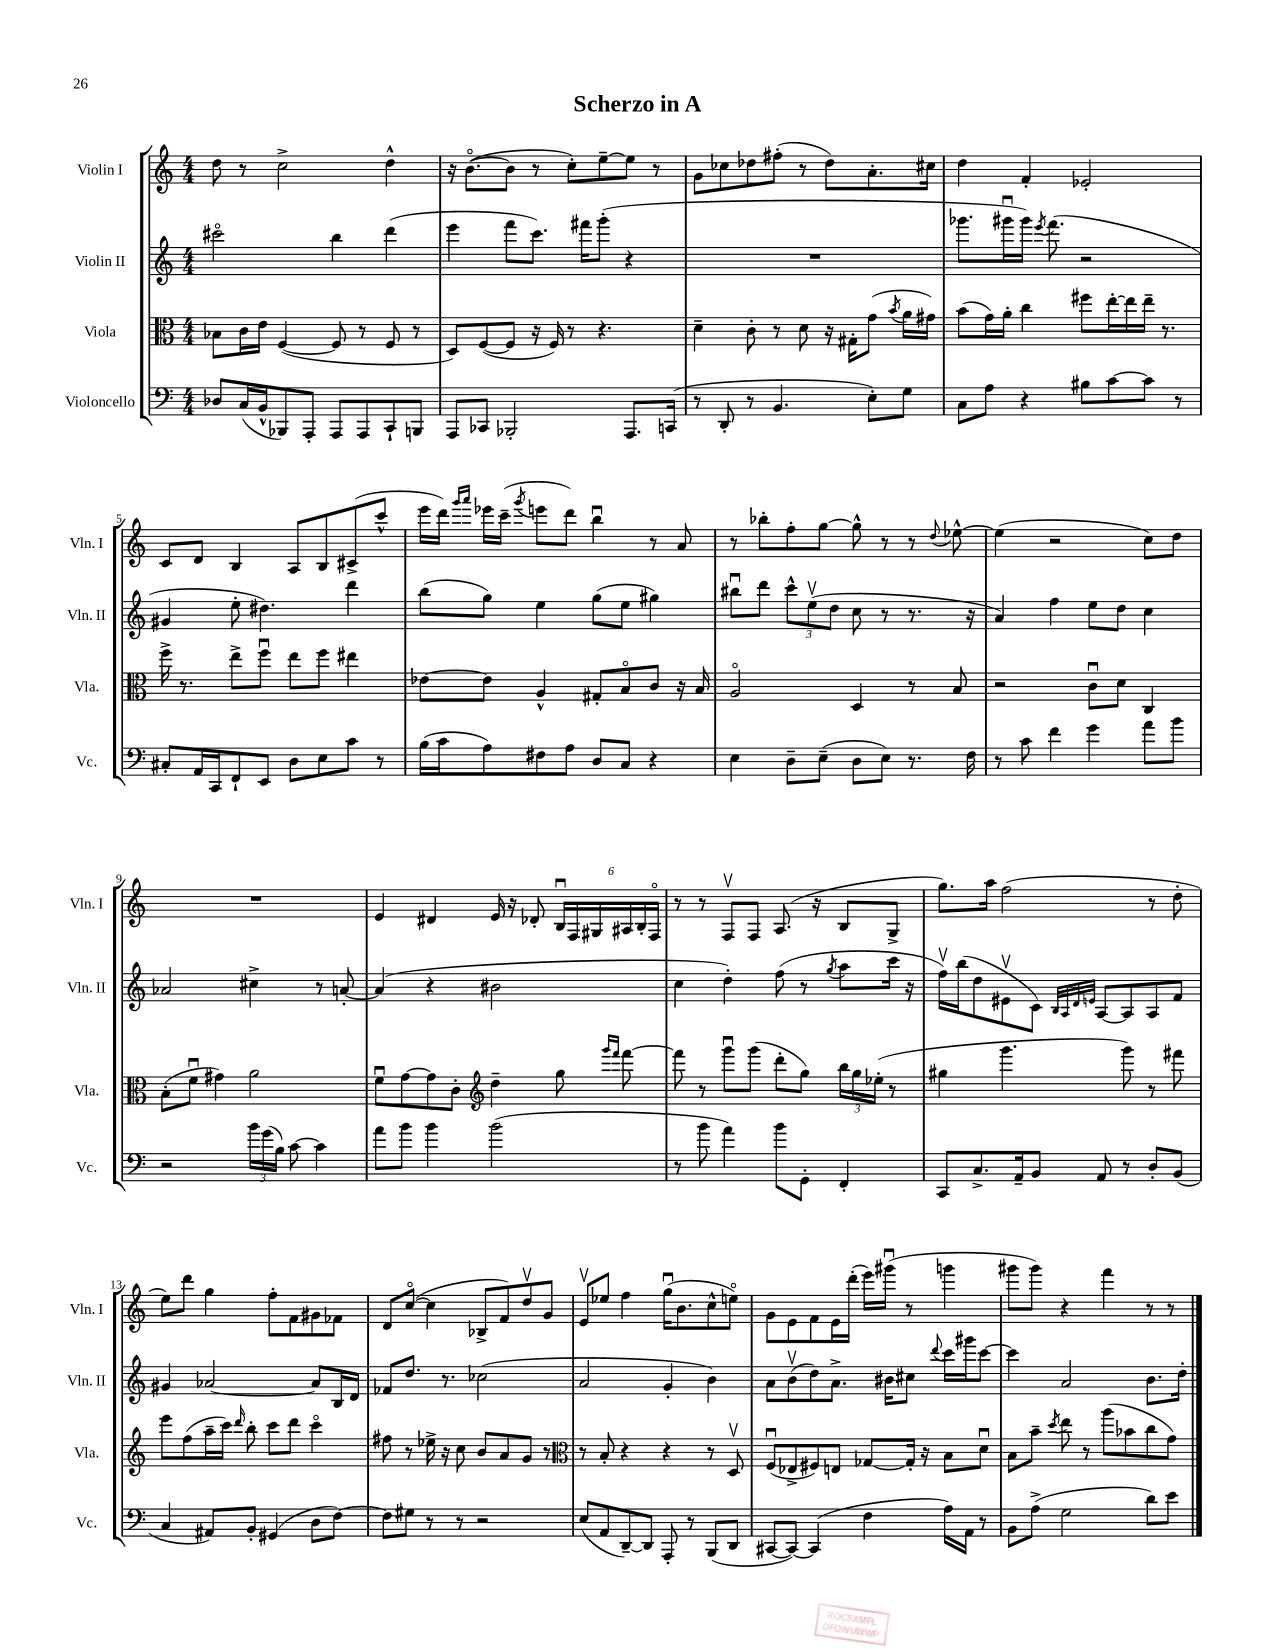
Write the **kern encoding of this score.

**kern	**kern	**kern	**kern
*staff4	*staff3	*staff2	*staff1
*clefF4	*clefC3	*clefG2	*clefG2
*k[]	*k[]	*k[]	*k[]
*M4/4	*M4/4	*M4/4	*M4/4
8D-	8B-	2ccc#o	8dd
(16C	16c	.	8r
16BB^^	16e	.	.
8BBB-)	([4F	.	2cc^
8AAA'	.	.	.
8AAA	8F]	4bb	.
8AAA	8r	.	.
8CC`	8F	(4ddd	4dd^^
8BBB	8r	.	.
=	=	=	=
8AAA	8D)	4eee	16r
.	.	.	([8.bo
8CC-	([8F	.	.
2BBB-'	8F]	8fff	8b]
.	16r	8.ccc)	8r
.	16F)	.	.
.	8r	.	8cc')
.	.	16fff#	.
.	4.r	(8ggg'	[8ee~
8.AAA	.	4r	8ee]
.	.	.	8r
(16CC	.	.	.
=	=	=	=
8r	4d~	1r	8g
8DD'	.	.	8cc-
8r	8c'	.	8dd-
4.BB	8r	.	(8ff#'
.	8d	.	8r
.	16r	.	8dd-)
.	16G#'	.	.
8E')	(8g	.	8.a'
.	8qb	.	.
8G	16a	.	.
.	16g#)	.	16cc#
=	=	=	=
8C	(8b	8.ggg-	4dd
8A	16g)	.	.
.	16a'	16ggg#u	.
4r	4cc	16ggg#)	4f'
.	.	8qeee	.
.	.	(8.fff	.
8B#	8ff#	2r	2e-'
[8c	[16ee'	.	.
.	16ee]	.	.
8c]	16ee~	.	.
.	8.r	.	.
8r	.	.	.
=	=	=	=
8C#'	16ff^	4g#	8c
.	8.r	.	.
16AA	.	.	8d
16CC	.	.	.
8FF`	8ee^	8ee'	4B
8EE	8ffu	4.dd#)	.
8D	8ee	.	8A
8E	8ff	.	8B
8c	4ee#	4ddd	(8c#^
8r	.	.	8ccc^^
=	=	=	=
(16B	[8e-	(8bb	16eee
16c	.	.	16ddd)
.	.	.	16qqggg
.	.	.	16qqaaa
8A)	8e-]	8gg)	16eee-
.	.	.	(16ccc~
.	.	.	8qggg
8F#	4A^^	4ee	8eee
8A	.	.	8ddd)
8D	8G#'	(8gg	4bbu
8C	8Bo	8ee	.
4r	8c	4gg#)	8r
.	16r	.	8a
.	16B	.	.
=	=	=	=
4E	2Ao	8bb#u	8r
.	.	8ddd	8bb-'
8D~	.	12ccc^^	8ff'
.	.	(12eev	.
(8E~	.	.	[8gg
.	.	12dd	.
8D	4D	8cc	8gg^^]
8E)	.	8r	8r
8.r	8r	8.r	8r
.	.	.	8qqdd
.	8B	.	[8ee-^^
16F	.	16r	.
=	=	=	=
8r	2r	4a)	(4ee-]
8c	.	.	.
4f	.	4ff	2r
4g	8cu	8ee	.
.	8d	8dd	.
8a	4C	4cc	8cc)
8b	.	.	8dd
=	=	=	=
2r	(8B'	2a-	1r
.	8fu	.	.
.	4g#)	.	.
24b	2a	4cc#^	.
(24g	.	.	.
24B)	.	.	.
[8c	.	.	.
4c]	.	8r	.
.	.	[8a'	.
=	=	=	=
8a	8fu	(4a]	4e
8b	[8g	.	.
4b	8g]	4r	4d#
.	8c'	.	.
*	*clefG2	*	*
(2b	4dd~	2b#	16e
.	.	.	16r
.	.	.	8d-'
.	8gg	.	24Bu
.	.	.	24F
.	.	.	24G#
.	16qqggg	.	.
.	16qqfff	.	.
.	[8fff	.	24A#
.	.	.	24B'
.	.	.	24Fo
=	=	=	=
8r	8fff]	4cc	8r
8b	8r	.	8r
4a)	8gggu	4dd')	8Fv
.	(8ggg	.	8F
8b	8ddd'	(8ff	(8.A
8GG'	8gg)	8r	.
.	.	.	16r
.	.	8qgg	.
4FF'	24bb	8aa	8B
.	24gg	.	.
.	(24ee-'	.	.
.	8r	16ccc	8G^
.	.	16r	.
=	=	=	=
8CC	4gg#	16ffv)	8.gg)
.	.	(16bb	.
8.C^	.	8dd	.
.	.	.	16aa
.	4.ggg	8e#v	(2ff
16AA~	.	.	.
8BB	.	8c)	.
.	.	32qqB	.
.	.	32qqA	.
.	.	32qqd	.
.	.	32qqe	.
8AA	.	[8A	.
8r	8ggg)	8A]	.
8D'	8r	8A	8r
(8BB	8fff#	8f	8dd'
=	=	=	=
4C	8eee	4g#	8ee)
.	(8ff	.	8ddd
8AA#)	16aa~	[2a-	4gg
.	16ccc)	.	.
.	16qqddd	.	.
8BB'	8bb'	.	.
(4GG#	8ccc	.	8ff'
.	8ddd	.	8f
8D	4ccco	8a-]	8g#
[8F)	.	16B	8f-
.	.	16d	.
=	=	=	=
8F]	8ff#	8f-	8d
8G#	8r	8.dd	([8cco
8r	16ee-^	.	4cc]
.	16r	8.r	.
8r	8cc	.	.
2r	8b	(2cc-	8B-^
.	8a	.	8f)
.	8g	.	8ddv
.	8r	.	8g
=	=	=	=
*	*clefC3	*	*
(8E	8r	2a	8ev
8AA	8B'	.	8ee-
[8DD~)	4r	.	4ff
8DD]	.	.	.
8AAA'	4r	4g'	(16ggu
.	.	.	8.b
8r	.	.	.
(8BBB	8r	4b)	8cc^^
8DD	8Dv	.	8eeo)
=	=	=	=
[8CC#	(8Fu	8a	8g
8CC#_)	8E-^	(8bv	8e
(4CC#]	8F#)	8dd)	8f
.	8E	8.a^	16e
.	.	.	(16ddd'
4F	[8G-	.	16eee)
.	.	16b#	(16ggg#u
.	16G-']	8cc#	8r
.	16r	.	.
.	.	8qqddd	.
16A)	8B	16ccc	4ggg
16AA	.	16ggg#	.
8r	8du	[8ccc	.
=	=	=	=
8BB	8B	4ccc]	8ggg#
(8A^	8b~	.	8ggg#)
.	8qdd	.	.
2G	8ee	2a	4r
.	8r	.	.
.	(8aa	.	4fff
.	8b-	.	.
8d)	8cc	8.b	8r
8e	8g)	.	8r
.	.	16dd'	.
==	==	==	==
*-	*-	*-	*-
